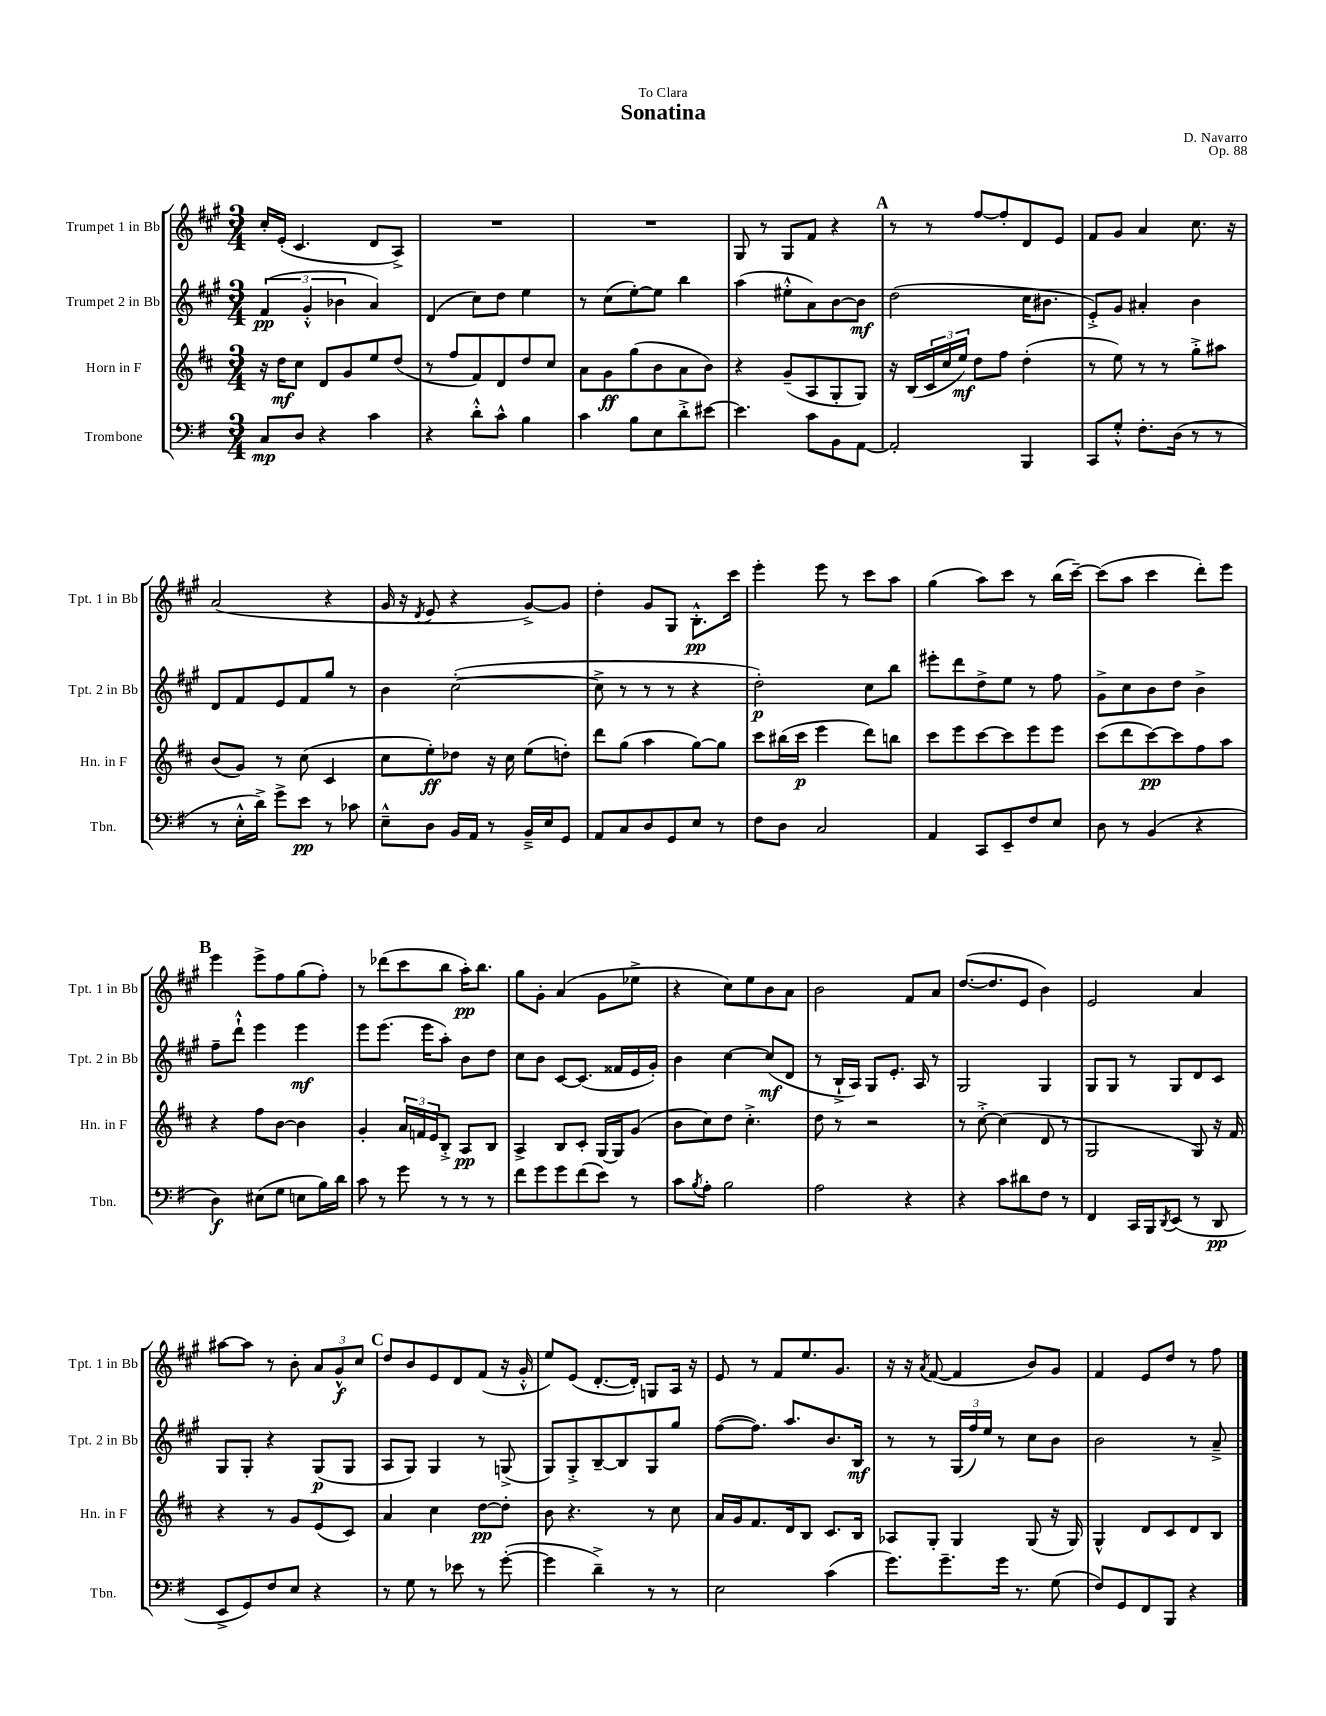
\header { title = "Sonatina" composer = "D. Navarro" dedication = "To Clara" opus = "Op. 88" }
<<
\new StaffGroup <<
\new Staff = "s0" \with { instrumentName = "Trumpet 1 in Bb" shortInstrumentName = "Tpt. 1 in Bb" } {
    \clef treble \key a \major \numericTimeSignature \time 3/4
    cis''16-. e'16-.( cis'4. d'8 a8->) |
    R2. |
    R2. |
    gis8 r8 gis8 fis'8 r4 |
    \mark \markup { \bold "A" } r8 r8 fis''8~ fis''8-. d'8 e'8 |
    fis'8 gis'8 a'4 cis''8. r16 |
    a'2( r4 |
    gis'16 r16 \acciaccatura { d'8 } e'8 r4 gis'8~->) gis'8 |
    d''4-. gis'8 gis8 b8.-.-^\pp cis'''16 |
    e'''4-. e'''8 r8 cis'''8 a''8 |
    gis''4( a''8) cis'''8 r8 b''16( cis'''16~--) |
    cis'''8( a''8 cis'''4 d'''8-.) e'''8 |
    \mark \markup { \bold "B" } e'''4 e'''8-> fis''8 gis''8( fis''8-.) |
    r8 des'''8( cis'''8 b''8 a''16-.\pp) b''8. |
    gis''8 gis'8-. a'4( gis'8 ees''8-> |
    r4 cis''8) e''8 b'8 a'8 |
    b'2 fis'8 a'8 |
    d''8.~( d''8. e'8 b'4) |
    e'2 a'4 |
    ais''8~ ais''8 r8 b'8-. \tuplet 3/2 { a'8 gis'8-^\f cis''8 } |
    \mark \markup { \bold "C" } d''8 b'8 e'8 d'8 fis'8( r16 gis'16-.-^ |
    e''8) e'8( d'8.~-. d'16-.) g8 a16 r16 |
    e'8 r8 fis'8 e''8. gis'8. |
    r16 r16 \acciaccatura { a'8 } fis'8~( fis'4 b'8) gis'8 |
    fis'4 e'8 d''8 r8 fis''8 \bar "|." |
}
\new Staff = "s1" \with { instrumentName = "Trumpet 2 in Bb" shortInstrumentName = "Tpt. 2 in Bb" } {
    \clef treble \key a \major \numericTimeSignature \time 3/4
    \tuplet 3/2 { fis'4\pp( gis'4-.-^ bes'4 } a'4) |
    d'4( cis''8) d''8 e''4 |
    r8 cis''8( e''8~-.) e''8 b''4 |
    a''4( eis''8-.-^ a'8) b'8~ b'8\mf |
    \mark \markup { \bold "A" } d''2( cis''16 bis'8. |
    e'8-.->) gis'8 ais'4-. b'4 |
    d'8 fis'8 e'8 fis'8 gis''8 r8 |
    b'4 cis''2~-.( |
    cis''8-> r8 r8 r8 r4 |
    d''2-.\p) cis''8 b''8 |
    eis'''8-. d'''8 d''8-> e''8 r8 fis''8 |
    gis'8-> cis''8 b'8 d''8 b'4-> |
    \mark \markup { \bold "B" } fis''8-- d'''8-!-^ e'''4 e'''4\mf |
    e'''8 e'''8.( e'''16 a''8-.) b'8 d''8 |
    cis''8 b'8 cis'8~ cis'8.( fisis'16 e'16 gis'16-.) |
    b'4 cis''4~ cis''8\mf( d'8 |
    r8 b16-!-> a16) gis8 e'8.-. a16 r8 |
    gis2 gis4 |
    gis8 gis8 r8 gis8 d'8 cis'8 |
    gis8 gis8-. r4 gis8\p( gis8 |
    \mark \markup { \bold "C" } a8 gis8) gis4 r8 g8->( |
    gis8) gis8-.-> b8~-- b8 gis8 gis''8 |
    fis''8~( fis''8.) a''8. b'8. b16\mf |
    r8 r8 \tuplet 3/2 { gis16( fis''16) e''16 } r8 cis''8 b'8 |
    b'2 r8 a'8---> \bar "|." |
}
\new Staff = "s2" \with { instrumentName = "Horn in F" shortInstrumentName = "Hn. in F" } {
    \clef treble \key d \major \numericTimeSignature \time 3/4
    r16 d''16\mf cis''8 d'8 g'8 e''8 d''8( |
    r8 fis''8 fis'8) d'8 d''8 cis''8 |
    a'8 g'8\ff g''8( b'8 a'8 b'8) |
    r4 g'8--( a8 g8-. g8) |
    \mark \markup { \bold "A" } r16 b16( \tuplet 3/2 { cis'16 cis''16 e''16\mf) } d''8 fis''8 d''4-.( |
    r8 e''8) r8 r8 g''8-.-> ais''8 |
    b'8( g'8) r8 cis''8( cis'4 |
    cis''8 e''8-.\ff) des''8 r16 cis''16 e''8( d''8-.) |
    d'''8 g''8( a''4 g''8~) g''8 |
    cis'''8 bis''16( cis'''16\p e'''4 d'''8) b''8 |
    cis'''8 e'''8 cis'''8~ cis'''8 e'''8 e'''8 |
    cis'''8( d'''8 cis'''8~\pp) cis'''8 fis''8 a''8 |
    \mark \markup { \bold "B" } r4 fis''8 b'8~ b'4 |
    g'4-. \tuplet 3/2 { a'16 f'16 e'16 } b8-.-> a8\pp b8 |
    a4-> b8 cis'8-. g16~ g16 g'8( |
    b'8 cis''8) d''8 cis''4.-.-> |
    d''8 r8 r2 |
    r8 cis''8~-.-> cis''4( d'8 r8 |
    g2 g8) r16 fis'16 |
    r4 r8 g'8 e'8( cis'8) |
    \mark \markup { \bold "C" } a'4 cis''4 d''8~\pp d''8-. |
    b'8 r4. r8 cis''8 |
    a'16 g'16 fis'8. d'16 b8 cis'8. b16 |
    aes8 g8-. g4 g8( r16 g16) |
    g4-^ d'8 cis'8 d'8 b8 \bar "|." |
}
\new Staff = "s3" \with { instrumentName = "Trombone" shortInstrumentName = "Tbn." } {
    \clef bass \key g \major \numericTimeSignature \time 3/4
    c8\mp d8 r4 c'4 |
    r4 d'8-.-^ c'8-^ b4 |
    c'4 b8 e8 d'8-.-> eis'8~ |
    eis'4. c'8 b,8 a,8~ |
    \mark \markup { \bold "A" } a,2-. b,,4 |
    c,8 g8-.-^ fis8.-. d16( r8 r8 |
    r8 e16-.-^ d'16->) g'8-> e'8\pp r8 ces'8 |
    e8---^ d8 b,16 a,16 r8 b,16---> e16 g,8 |
    a,8 c8 d8 g,8 e8 r8 |
    fis8 d8 c2 |
    a,4 c,8 e,8-- fis8 e8 |
    d8 r8 b,4( r4 |
    \mark \markup { \bold "B" } d4\f) eis8( g8 e8 b16) d'16 |
    c'8 r8 g'8 r8 r8 r8 |
    fis'8 g'8 g'8 fis'8( e'8) r8 |
    c'8 \acciaccatura { b8 } a8-. b2 |
    a2 r4 |
    r4 c'8 dis'8 fis8 r8 |
    fis,4 c,16 b,,16 \acciaccatura { d,8 } e,8( r8 d,8\pp |
    e,8-> g,8) fis8 e8 r4 |
    \mark \markup { \bold "C" } r8 g8 r8 ees'8 r8 g'8~-.( |
    g'4 d'4--->) r8 r8 |
    e2 c'4( |
    g'8.) g'8.-- g'16 r8. g8( |
    fis8) g,8 fis,8 b,,8 r4 \bar "|." |
}
>>
>>
\layout { \context { \Score \remove "Bar_number_engraver" } }
